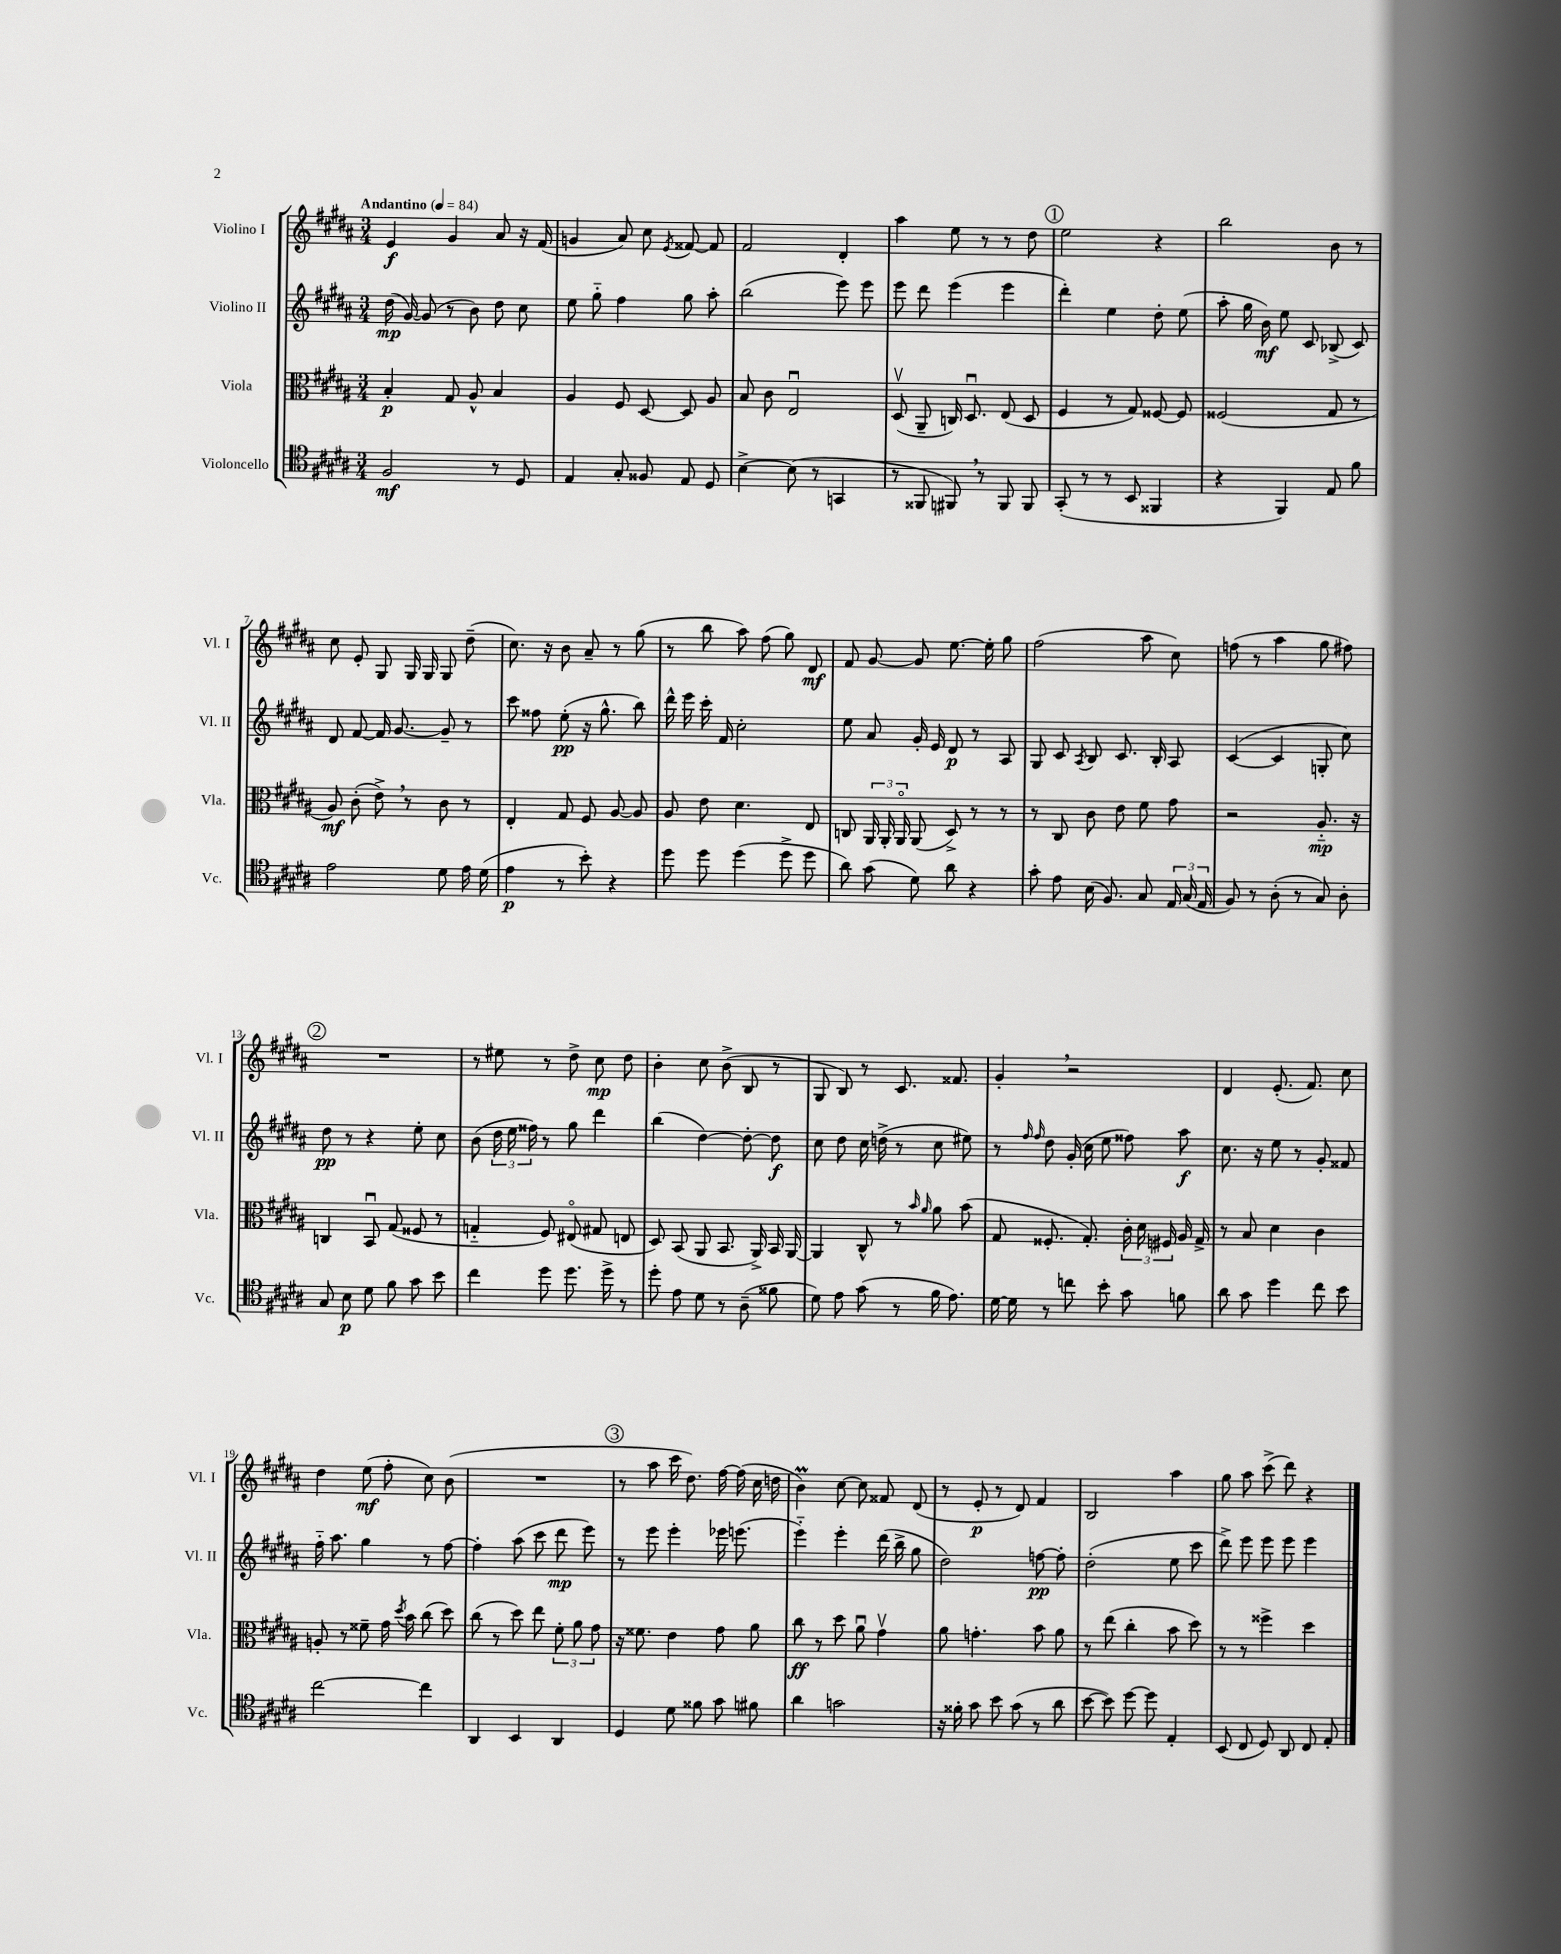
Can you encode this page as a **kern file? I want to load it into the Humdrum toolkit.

**kern	**dynam	**kern	**dynam	**kern	**dynam	**kern	**dynam
*part4	*part4	*part3	*part3	*part2	*part2	*part1	*part1
*staff4	*staff4	*staff3	*staff3	*staff2	*staff2	*staff1	*staff1
*I"Violoncello	*	*I"Viola	*	*I"Violino II	*	*I"Violino I	*
*I'Vc.	*	*I'Vla.	*	*I'Vl. II	*	*I'Vl. I	*
*clefC4	*	*clefC3	*	*clefG2	*	*clefG2	*
*k[f#c#g#d#a#]	*	*k[f#c#g#d#a#]	*	*k[f#c#g#d#a#]	*	*k[f#c#g#d#a#]	*
*M3/4	*	*M3/4	*	*M3/4	*	*M3/4	*
*MM84	*	*MM84	*	*MM84	*	*MM84	*
=1	=1	=1	=1	=1	=1	=1	=1
!	!	!	!	!	!	!LO:TX:a:B:t=Andantino	!
2F#/	mf	4B'/	p	(16dd#\	mp	4e/	f
.	.	.	.	[16g#/)	.	.	.
.	.	.	.	(8g#/]	.	.	.
.	.	8G#/	.	8r	.	4g#/	.
.	.	8A#^^/	.	8b\)	.	.	.
8r	.	4B/	.	8dd#\	.	8a#/	.
8D#/	.	.	.	8cc#\	.	16r	.
.	.	.	.	.	.	(16f#/	.
=2	=2	=2	=2	=2	=2	=2	=2
4E/	.	4A#/	.	8ee\	.	4gn/	.
.	.	.	.	8gg#\	.	.	.
8G#'/	.	8F#/	.	4ff#\	.	8a#/)	.
8F##X/	.	[8D#/	.	.	.	8cc#\	.
.	.	.	.	.	.	8qe/	.
8E/	.	8D#/]	.	8gg#\	.	[8f##X/	.
8D#/	.	8A#/	.	8aa#'\	.	8f##/]	.
=3	=3	=3	=3	=3	=3	=3	=3
[4B^\	.	8B/	.	(2bb\	.	2f#/	.
.	.	8c#\	.	.	.	.	.
(8B\]	.	2Eu/	.	.	.	.	.
8r	.	.	.	.	.	.	.
4GGn/	.	.	.	8eee\)	.	4d#'/	.
.	.	.	.	8eee\	.	.	.
=4	=4	=4	=4	=4	=4	=4	=4
8r	.	(8D#v/	.	8eee\	.	4aa#\	.
8FF##X/	.	8AA#~/	.	8ddd#\	.	.	.
8FF#X,/)	.	16Cn/)	.	(4eee\	.	8ee\	.
.	.	8.D#u/	.	.	.	.	.
8r	.	.	.	.	.	8r	.
8FF#/	.	(8E/	.	4eee\	.	8r	.
8FF#/	.	8D#/	.	.	.	8dd#\	.
!!LO:REH:place=s1:t=1
=5	=5	=5	=5	=5	=5	=5	=5
(8GG#'/	.	4F#/	.	4ddd#'\)	.	2ee\	.
8r	.	.	.	.	.	.	.
8r	.	8r	.	4ee\	.	.	.
8BB/	.	8G#/)	.	.	.	.	.
4FF##X/	.	[8F##X/	.	8dd#'\	.	4r	.
.	.	8F##/]	.	(8ee\	.	.	.
=6	=6	=6	=6	=6	=6	=6	=6
4r	.	(2F##X/	.	8aa#'\	.	2bb\	.
.	.	.	.	16gg#\	.	.	.
.	.	.	.	16b\)	mf	.	.
4FF#/)	.	.	.	8ee\	.	.	.
.	.	.	.	8c#/	.	.	.
8E/	.	8G#/	.	(8B-X^/	.	8b\	.
8f#\	.	8r	.	8c#/)	.	8r	.
!!LO:LB:g=z
=7	=7	=7	=7	=7	=7	=7	=7
2e\	.	8A#/)	mf	8d#/	.	8cc#\	.
.	.	(8c#'\	.	[8f#/	.	8e'/	.
.	.	8e^,\)	.	16f#/]	.	8G#/	.
.	.	.	.	[8.g#/	.	.	.
.	.	8r	.	.	.	16G#/	.
.	.	.	.	.	.	16G#/	.
8d#\	.	8c#\	.	8g#~/]	.	8G#/	.
16e\	.	8r	.	8r	.	(8dd#~\	.
(16d#\	.	.	.	.	.	.	.
=8	=8	=8	=8	=8	=8	=8	=8
4e\	p	4E'/	.	8ccc#\	.	8.cc#\)	.
.	.	.	.	8ff##X\	.	.	.
.	.	.	.	.	.	16r	.
8r	.	8G#/	.	(8ee'\	pp	8b\	.
8b'\)	.	8F#/	.	16r	.	8a#~/	.
.	.	.	.	8.gg#^^\	.	.	.
4r	.	[8A#/	.	.	.	8r	.
.	.	8A#/]	.	8bb\)	.	(8gg#\	.
=9	=9	=9	=9	=9	=9	=9	=9
8dd#\	.	8A#/	.	16ddd#^^\	.	8r	.
.	.	.	.	16eee\	.	.	.
8dd#\	.	8e\	.	16ccc#'\	.	8bb\	.
.	.	.	.	16f#/	.	.	.
(4dd#\	.	4.d#\	.	2cc#'\	.	8aa#\)	.
.	.	.	.	.	.	(8ff#\	.
8dd#^\	.	.	.	.	.	8gg#\)	.
8dd#\	.	8E/	.	.	.	8d#/	mf
=10	=10	=10	=10	=10	=10	=10	=10
8a#\)	.	8Cn/	.	8ee\	.	8f#/	.
(8g#\	.	24AA#/	.	8a#/	.	[8g#/	.
.	.	24AA#'/	.	.	.	.	.
.	.	24AA#/	.	.	.	.	.
8d#\)	.	(8AA#/	.	16g#'/	.	8g#/]	.
.	.	.	.	16e/	.	.	.
8a#\	.	8D#^/)	.	8d#/	p	[8.ee\	.
4r	.	8r	.	8r	.	.	.
.	.	.	.	.	.	16ee'\]	.
.	.	8r	.	8A#/	.	8gg#\	.
=11	=11	=11	=11	=11	=11	=11	=11
8g#'\	.	8r	.	8G#/	.	(2ff#\	.
8e\	.	8C#/	.	8c#/	.	.	.
.	.	.	.	8qA#/	.	.	.
(16B\	.	8c#\	.	8B/	.	.	.
8.F#/)	.	.	.	.	.	.	.
.	.	8e\	.	8.c#/	.	.	.
8G#/	.	8f#\	.	.	.	8aa#\	.
.	.	.	.	16B'/	.	.	.
24E/	.	8g#\	.	8A#/	.	8cc#\)	.
(24G#/	.	.	.	.	.	.	.
24E/	.	.	.	.	.	.	.
=12	=12	=12	=12	=12	=12	=12	=12
8F#/)	.	2r	.	([4c#/	.	(8ffn\	.
8r	.	.	.	.	.	8r	.
(8A#'\	.	.	.	4c#/]	.	4aa#\	.
8r	.	.	.	.	.	.	.
8G#/)	.	8.A#/	mp	8Gn'/	.	8gg#\	.
8A#'\	.	.	.	8cc#\)	.	8ff#X\)	.
.	.	16r	.	.	.	.	.
!!LO:LB:g=z
!!LO:REH:place=s1:t=2
=13	=13	=13	=13	=13	=13	=13	=13
8G#/	.	4Cn/	.	8dd#\	pp	2.r	.
8B\	p	.	.	8r	.	.	.
8d#\	.	8BBu/	.	4r	.	.	.
8f#\	.	(8G#/	.	.	.	.	.
8g#\	.	8F##X/	.	8ee'\	.	.	.
8b\	.	8r	.	8cc#\	.	.	.
=14	=14	=14	=14	=14	=14	=14	=14
4cc#\	.	4Gn/	.	(8b\	.	8r	.
.	.	.	.	24dd#\	.	8ee#X\	.
.	.	.	.	24ee\	.	.	.
.	.	.	.	24ff##X\)	.	.	.
8dd#\	.	8F#/)	.	8r	.	8r	.
8.dd#\	.	(8E#X/	.	8gg#\	.	8dd#^\	.
.	.	8G#X/	.	4ddd#\	.	8cc#\	mp
16dd#^\	.	.	.	.	.	.	.
8r	.	8En/	.	.	.	8dd#\	.
=15	=15	=15	=15	=15	=15	=15	=15
8dd#'\	.	8D#/)	.	(4bb\	.	4b'\	.
8e\	.	(8BB/	.	.	.	.	.
8d#\	.	8AA#/	.	[4dd#\)	.	8cc#\	.
8r	.	8.BB/	.	.	.	(8b^\	.
(8A#~\	.	.	.	8dd#'\_	.	8B/	.
.	.	16AA#^/)	.	.	.	.	.
8f##X\	.	16BB/	.	8dd#\]	f	8r	.
.	.	[16AA#/	.	.	.	.	.
=16	=16	=16	=16	=16	=16	=16	=16
8d#\)	.	4AA#/]	.	8cc#\	.	8G#/	.
8e\	.	.	.	8dd#\	.	8B/)	.
(8g#\	.	8C#^^/	.	16cc#\	.	8r	.
.	.	.	.	(16ddn^\	.	.	.
8r	.	8r	.	8r	.	8.c#/	.
.	.	16qqb/	.	.	.	.	.
.	.	16qqa#/	.	.	.	.	.
16f#\	.	8a#\	.	8cc#\	.	.	.
8.e\)	.	.	.	.	.	8.f##X/	.
.	.	(8b\	.	8ee#X\)	.	.	.
=17	=17	=17	=17	=17	=17	=17	=17
[16d#\	.	8G#/	.	8r	.	4g#',/	.
16d#\]	.	.	.	.	.	.	.
.	.	.	.	16qqff#/	.	.	.
.	.	.	.	16qqff#/	.	.	.
8r	.	8.F##X'/	.	8dd#\	.	.	.
8ccn\	.	.	.	(16g#'/	.	2r	.
.	.	8.G#'/)	.	16cc#\	.	.	.
8b'\	.	.	.	8ee\	.	.	.
8g#\	.	24c#'\	.	8ff##X\)	.	.	.
.	.	24d#\	.	.	.	.	.
.	.	24F#X/	.	.	.	.	.
8fn\	.	16A#/	.	8aa#\	f	.	.
.	.	16G#^/	.	.	.	.	.
=18	=18	=18	=18	=18	=18	=18	=18
8a#\	.	8r	.	8.cc#\	.	4d#/	.
8g#\	.	8B/	.	.	.	.	.
.	.	.	.	16r	.	.	.
4dd#\	.	4d#\	.	8ee\	.	(8.e'/	.
.	.	.	.	8r	.	.	.
.	.	.	.	.	.	8.f#/)	.
8cc#\	.	4c#\	.	8g#'/	.	.	.
8b\	.	.	.	8f##X/	.	8cc#\	.
!!LO:LB:g=z
=19	=19	=19	=19	=19	=19	=19	=19
[2cc#\	.	8An'/	.	16ff#\	.	4dd#\	.
.	.	.	.	8.aa#\	.	.	.
.	.	8r	.	.	.	.	.
.	.	8f##X~\	.	4gg#\	.	(8ee\	mf
.	.	16g#\	.	.	.	8ff#'\	.
.	.	8qdd#/	.	.	.	.	.
.	.	16b\	.	.	.	.	.
4cc#\]	.	(8cc#\	.	8r	.	8cc#\)	.
.	.	8dd#\)	.	[8ff#\	.	(8b\	.
=20	=20	=20	=20	=20	=20	=20	=20
4AA#/	.	(8cc#\	.	4ff#'\]	.	2.r	.
.	.	8r	.	.	.	.	.
4BB/	.	8dd#\)	.	(8aa#\	.	.	.
.	.	8ee\	.	8ccc#\	.	.	.
4AA#/	.	12f#'\	.	8ddd#\	mp	.	.
.	.	12a#\	.	.	.	.	.
.	.	.	.	8eee\)	.	.	.
.	.	12g#\	.	.	.	.	.
!!LO:REH:place=s1:t=3
=21	=21	=21	=21	=21	=21	=21	=21
4D#/	.	16r	.	8r	.	8r	.
.	.	8.f##X\	.	.	.	.	.
.	.	.	.	8eee\	.	8aa#\	.
8d#\	.	4e\	.	4eee'\	.	16ccc#\	.
.	.	.	.	.	.	8.dd#\)	.
8f##X\	.	.	.	.	.	.	.
8g#\	.	8g#\	.	16eee-X\	.	[16ff#\	.
.	.	.	.	(8.eeen\	.	(16ff#\]	.
8f#X\	.	8a#\	.	.	.	16cc#\	.
.	.	.	.	.	.	16ddn\	.
=22	=22	=22	=22	=22	=22	=22	=22
4a#\	.	8cc#\	ff	4eee\)	.	4bM\)	.
.	.	8r	.	.	.	.	.
2gn\	.	8dd#\	.	4eee'\	.	[8cc#\	.
.	.	8a#u\	.	.	.	8cc#\]	.
.	.	4g#v\	.	(16ddd#\	.	8f##X/	.
.	.	.	.	16bb^\	.	.	.
.	.	.	.	8gg#\	.	(8d#/	.
=23	=23	=23	=23	=23	=23	=23	=23
16r	.	8a#\	.	2dd#\)	.	8r	.
16f##X'\	.	.	.	.	.	.	.
8g#\	.	4.gn'\	.	.	.	8e'/	p
8b\	.	.	.	.	.	8r	.
(8g#\	.	.	.	.	.	8d#/)	.
8r	.	8b\	.	[8ffn\	pp	4f#/	.
8a#\	.	8a#\	.	8ff'\]	.	.	.
=24	=24	=24	=24	=24	=24	=24	=24
[8b\	.	8r	.	(2dd#'\	.	2B/	.
8b\])	.	(8ee\	.	.	.	.	.
[8dd#\	.	4cc#'\	.	.	.	.	.
8dd#\]	.	.	.	.	.	.	.
4E'/	.	8b\	.	8ee\	.	4aa#\	.
.	.	8dd#\)	.	8ccc#\	.	.	.
=25	=25	=25	=25	=25	=25	=25	=25
(8BB/	.	8r	.	8ddd#^\)	.	8gg#\	.
8C#/	.	8r	.	8eee\	.	8aa#\	.
8D#/)	.	4ff##X^\	.	8eee\	.	(8ccc#^\	.
8AA#/	.	.	.	8eee\	.	8ddd#\)	.
8C#/	.	4dd#\	.	4eee\	.	4r	.
8E'/	.	.	.	.	.	.	.
==	==	==	==	==	==	==	==
*-	*-	*-	*-	*-	*-	*-	*-
